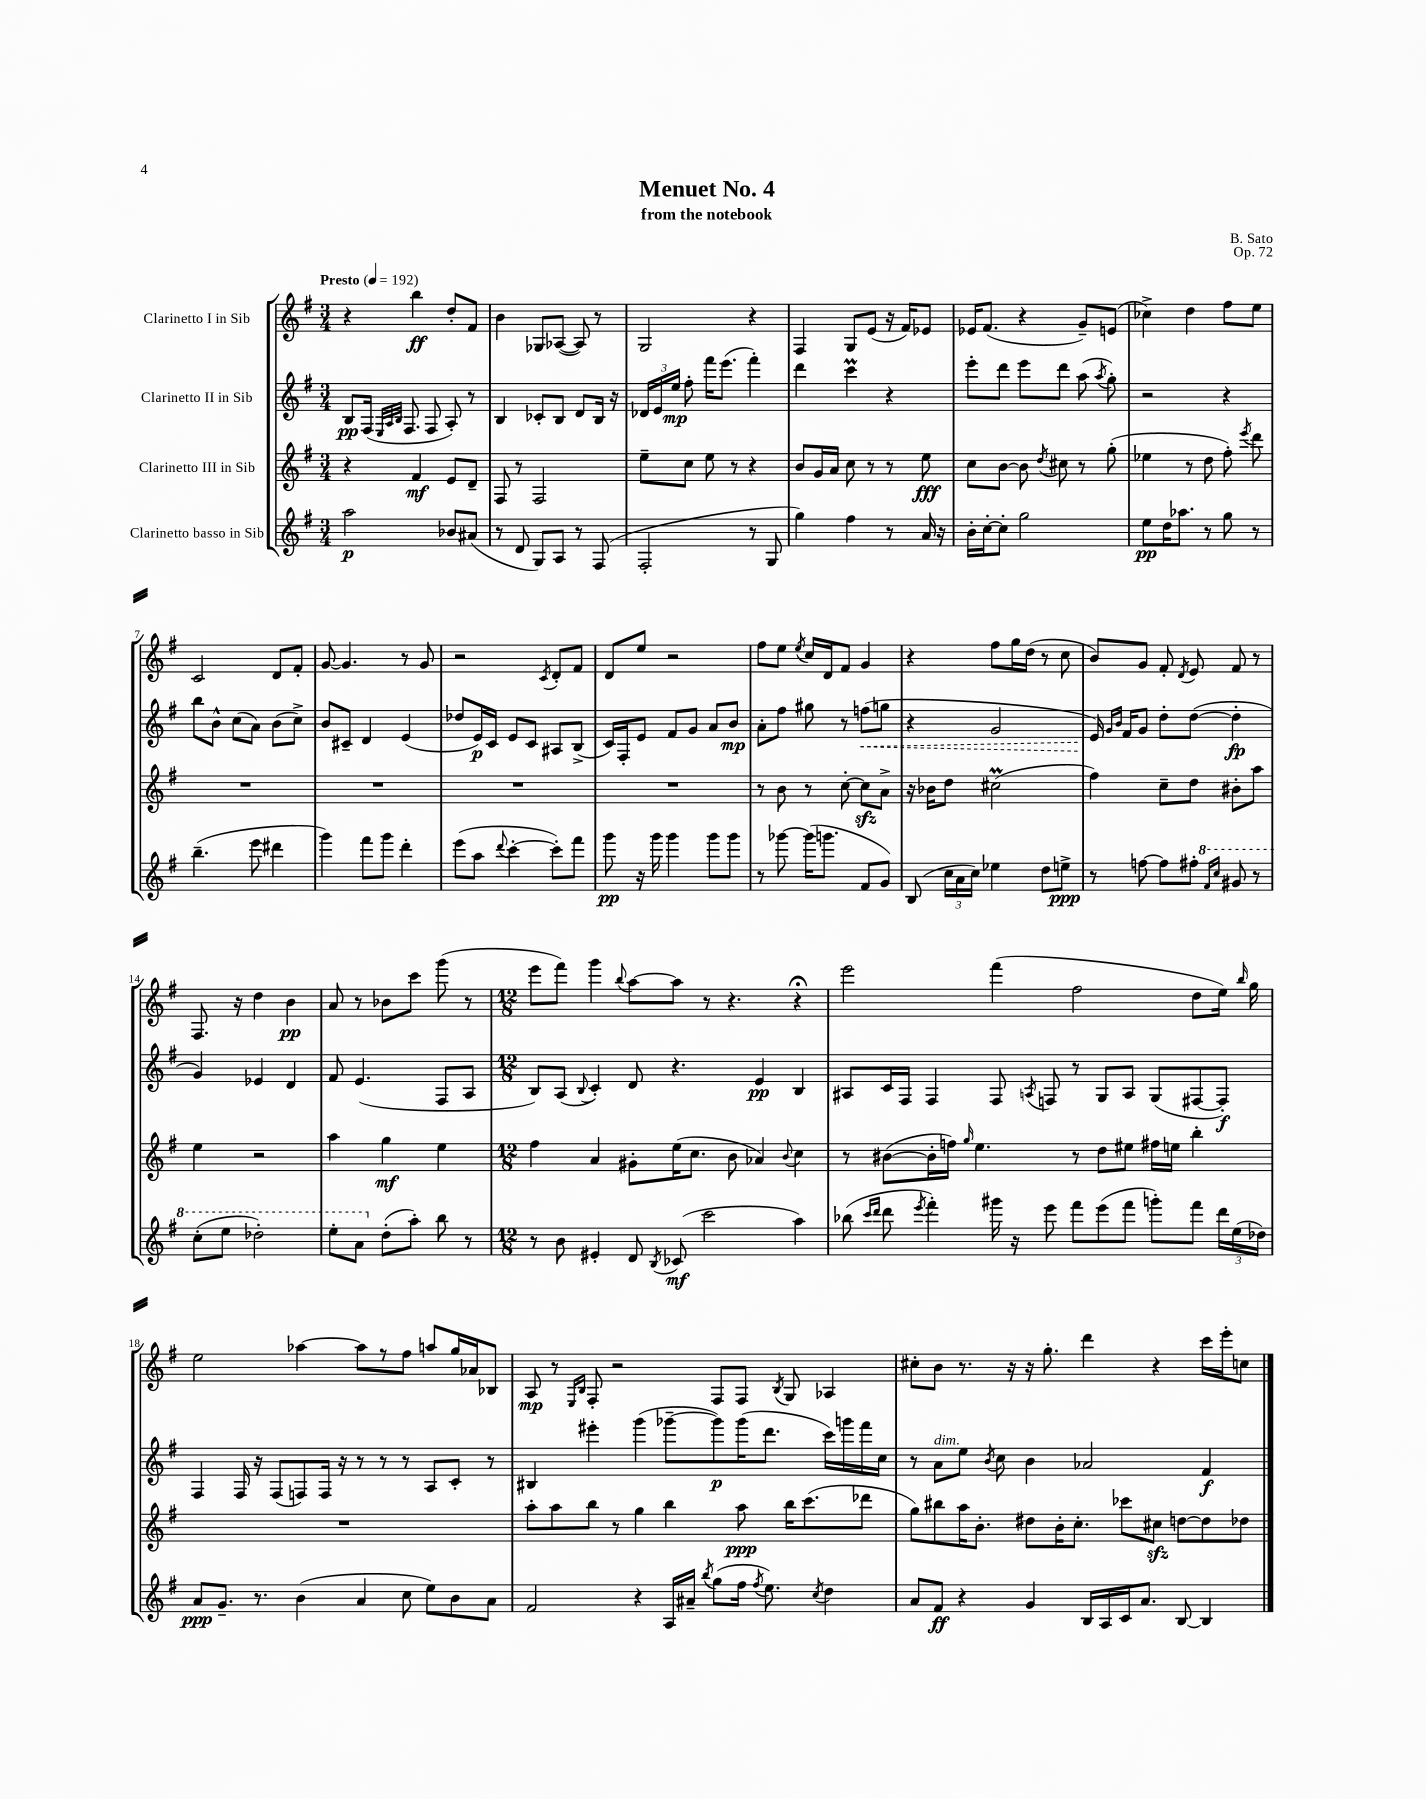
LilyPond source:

\header { title = "Menuet No. 4" composer = "B. Sato" subtitle = "from the notebook" opus = "Op. 72" }
<<
\new StaffGroup <<
\new Staff = "s0" \with { instrumentName = "Clarinetto I in Sib" } {
    \clef treble \key g \major \numericTimeSignature \time 3/4 \tempo "Presto" 4 = 192
    \autoBeamOff r4 b''4\ff d''8[-. fis'8] |
    b'4 ges8[ aes8]~( aes8) r8 |
    g2 r4 |
    fis4 g8[ e'8]( r16 fis'16[) ees'8] |
    ees'16[ fis'8.]( r4 g'8[--) e'8]( |
    ces''4->) d''4 fis''8[ e''8] |
    c'2 d'8[ fis'8]-. |
    g'8~ g'4. r8 g'8 |
    r2 \acciaccatura { c'8 } d'8[-. fis'8] |
    d'8[ e''8] r2 |
    fis''8[ e''8] \acciaccatura { e''8 } c''16[ d'16 fis'8] g'4 |
    r4 fis''8[ g''16 d''16]( r8 c''8 |
    b'8[) g'8] fis'8-. \acciaccatura { d'8 } e'8 fis'8 r8 |
    fis8. r16 d''4 b'4\pp |
    a'8 r8 bes'8[ c'''8] g'''8( r8 |
    \numericTimeSignature \time 12/8 e'''8[ fis'''8]) g'''4 \appoggiatura { b''8 } a''8[~ a''8] r8 r4. r4\fermata |
    e'''2 fis'''4( fis''2 d''8[ e''16]) \grace { b''16 } g''16 |
    e''2 aes''4~ aes''8[ r8 fis''8] a''8[ g''16 aes'16 bes8] |
    a8\mp r8 \grace { e16[ b16] } fis8-. r2 fis8[ fis8] \acciaccatura { b8 } g8 aes4 |
    cis''8[-. b'8] r8. r16 r16 g''8.-. d'''4 r4 c'''16[ e'''16-. c''8] \bar "|." |
}
\new Staff = "s1" \with { instrumentName = "Clarinetto II in Sib" } {
    \clef treble \key g \major \numericTimeSignature \time 3/4
    \autoBeamOff b8[\pp fis16]( \grace { e32[ a32 b32] } fis8. fis8 a8-.) r8 |
    b4 ces'8[-. b8] d'8[ b16] r16 |
    \tuplet 3/2 { des'16[ e'16 e''16]\mp } fis''8-. fis'''16[ e'''8.]( fis'''4-.) |
    d'''4 c'''4\prall r4 |
    e'''8[-. d'''8] e'''8[ d'''8] a''8( \acciaccatura { a''8 } g''8-.) |
    r2 r4 |
    b''8[ b'8]-^ c''8[( a'8]) b'8[( c''8]->) |
    b'8[ cis'8]-- d'4 e'4( |
    des''8[ e'16\p) c'16] e'8[ c'8] ais8[ b8]->( |
    c'16[) fis16-. e'8] fis'8[ g'8] a'8[ b'8]\mp |
    a'8[-. fis''8] gis''8 r8 \once \override Hairpin.style = #'dashed-line f''8[\<( g''8] |
    r4 g'2 |
    e'16\!) \grace { g'16[ b'16] } fis'16[ g'8] d''8[-. d''8]~( d''4-.\fp |
    g'4) ees'4 d'4 |
    fis'8 e'4.( fis8[ a8] |
    \numericTimeSignature \time 12/8 b8[) a8]( \appoggiatura { b8 } c'4-.) d'8 r4. e'4\pp b4 |
    ais8[ c'16 fis16] fis4 fis8 \acciaccatura { a8 } f8 r8 g8[ a8] g8[( fis8~ fis8]-.\f) |
    fis4 fis16 r16 fis8[( f8) f16] r16 r8 r8 r8 a8[ c'8]-. r8 |
    bis4 eis'''4-. g'''4( ges'''8[~-- ges'''8\p) ges'''16( d'''8.] c'''16[) g'''16 fis'''16 c''16] |
    r8 a'8[^\markup { \italic "dim." } e''8] \acciaccatura { b'8 } c''8 b'4 aes'2 fis'4\f \bar "|." |
}
\new Staff = "s2" \with { instrumentName = "Clarinetto III in Sib" } {
    \clef treble \key g \major \numericTimeSignature \time 3/4
    \autoBeamOff r4 fis'4\mf e'8[ d'8]-- |
    fis8 r8 fis2 |
    e''8[-- c''8] e''8 r8 r4 |
    b'8[ g'16 a'16] c''8 r8 r8 e''8\fff |
    c''8[ b'8]~ b'8 \acciaccatura { d''8 } cis''8 r8 g''8-.( |
    ees''4 r8 d''8 fis''8-.) \acciaccatura { e'''8 } d'''8 |
    R2. |
    R2. |
    R2. |
    R2. |
    r8 b'8 r8 c''8~-. c''8[\sfz a'8]-> |
    r16 bes'16[ d''8] cis''2\prall( |
    fis''4) c''8[-- d''8] bis'8[-. a''8] |
    e''4 r2 |
    a''4 g''4\mf e''4 |
    \numericTimeSignature \time 12/8 fis''4 a'4 gis'8[-. e''16( c''8.] b'8 aes'4) \appoggiatura { b'8 } c''4 |
    r8 bis'8[~( bis'16-. f''16]) \grace { g''16 } e''4. r8 d''8[ eis''8] fis''16[ e''16] b''4-. |
    R1. |
    a''8[-. a''8 b''8] r8 g''4 b''4 a''8\ppp b''16[ c'''8.( des'''8] |
    g''8[) bis''8 a''16 b'8.]-. dis''8[ b'16-. c''8.]-. ces'''8[ cis''8]\sfz d''8[~ d''8 des''8] \bar "|." |
}
\new Staff = "s3" \with { instrumentName = "Clarinetto basso in Sib" } {
    \clef treble \key g \major \numericTimeSignature \time 3/4
    \autoBeamOff a''2\p bes'8[ ais'8]( |
    r8 d'8 g8[) a8] r8 fis8( |
    fis2-. r8 g8 |
    g''4) fis''4 r8 a'16 r16 |
    b'16[-. c''16~-. c''8]-. g''2 |
    e''8[\pp d''16 aes''8.] r8 g''8 r8 |
    b''4.--( e'''8 dis'''4 |
    g'''4) fis'''8[ g'''8] d'''4-. |
    e'''8[( a''8] \appoggiatura { d'''8 } c'''4~-. c'''8[-.) fis'''8] |
    g'''8\pp r16 g'''16 g'''4 g'''8[ g'''8] |
    r8 ges'''8~ ges'''16[( g'''8.] fis'8[ g'8]) |
    b8( \tuplet 3/2 { c''16[ a'16 c''16]) } ees''4 d''8[ e''8]->\ppp |
    r8 f''8~ f''8[ fis''8]-. \ottava #1 \grace { fis''16[ c'''16] } gis''8 r8 |
    c'''8[-.( e'''8] des'''2-.) |
    e'''8[-. a''8] \ottava #0 d''8[-.( a''8]-.) b''8 r8 |
    \numericTimeSignature \time 12/8 r8 b'8 eis'4-. d'8 \acciaccatura { b8 } ces'8\mf( c'''2 a''4) |
    bes''8( \grace { c'''16[ d'''16] } d'''8 \acciaccatura { e'''8 } fis'''4-.) gis'''16 r16 e'''8 fis'''8[ e'''8( fis'''8] g'''8[-.) fis'''8] \tuplet 3/2 { d'''16[ e''16( des''16]) } |
    a'8[\ppp g'8.]-- r8. b'4( a'4 c''8 e''8[) b'8 a'8] |
    fis'2 r4 a16[ ais'16]-- \acciaccatura { b''8 } g''8[( fis''16] \acciaccatura { fis''8 } e''8.) \acciaccatura { c''8 } d''4 |
    a'8[ fis'8]\ff r4 g'4 b16[ a16 c'16 a'8.] b8~ b4 \bar "|." |
}
>>
>>
